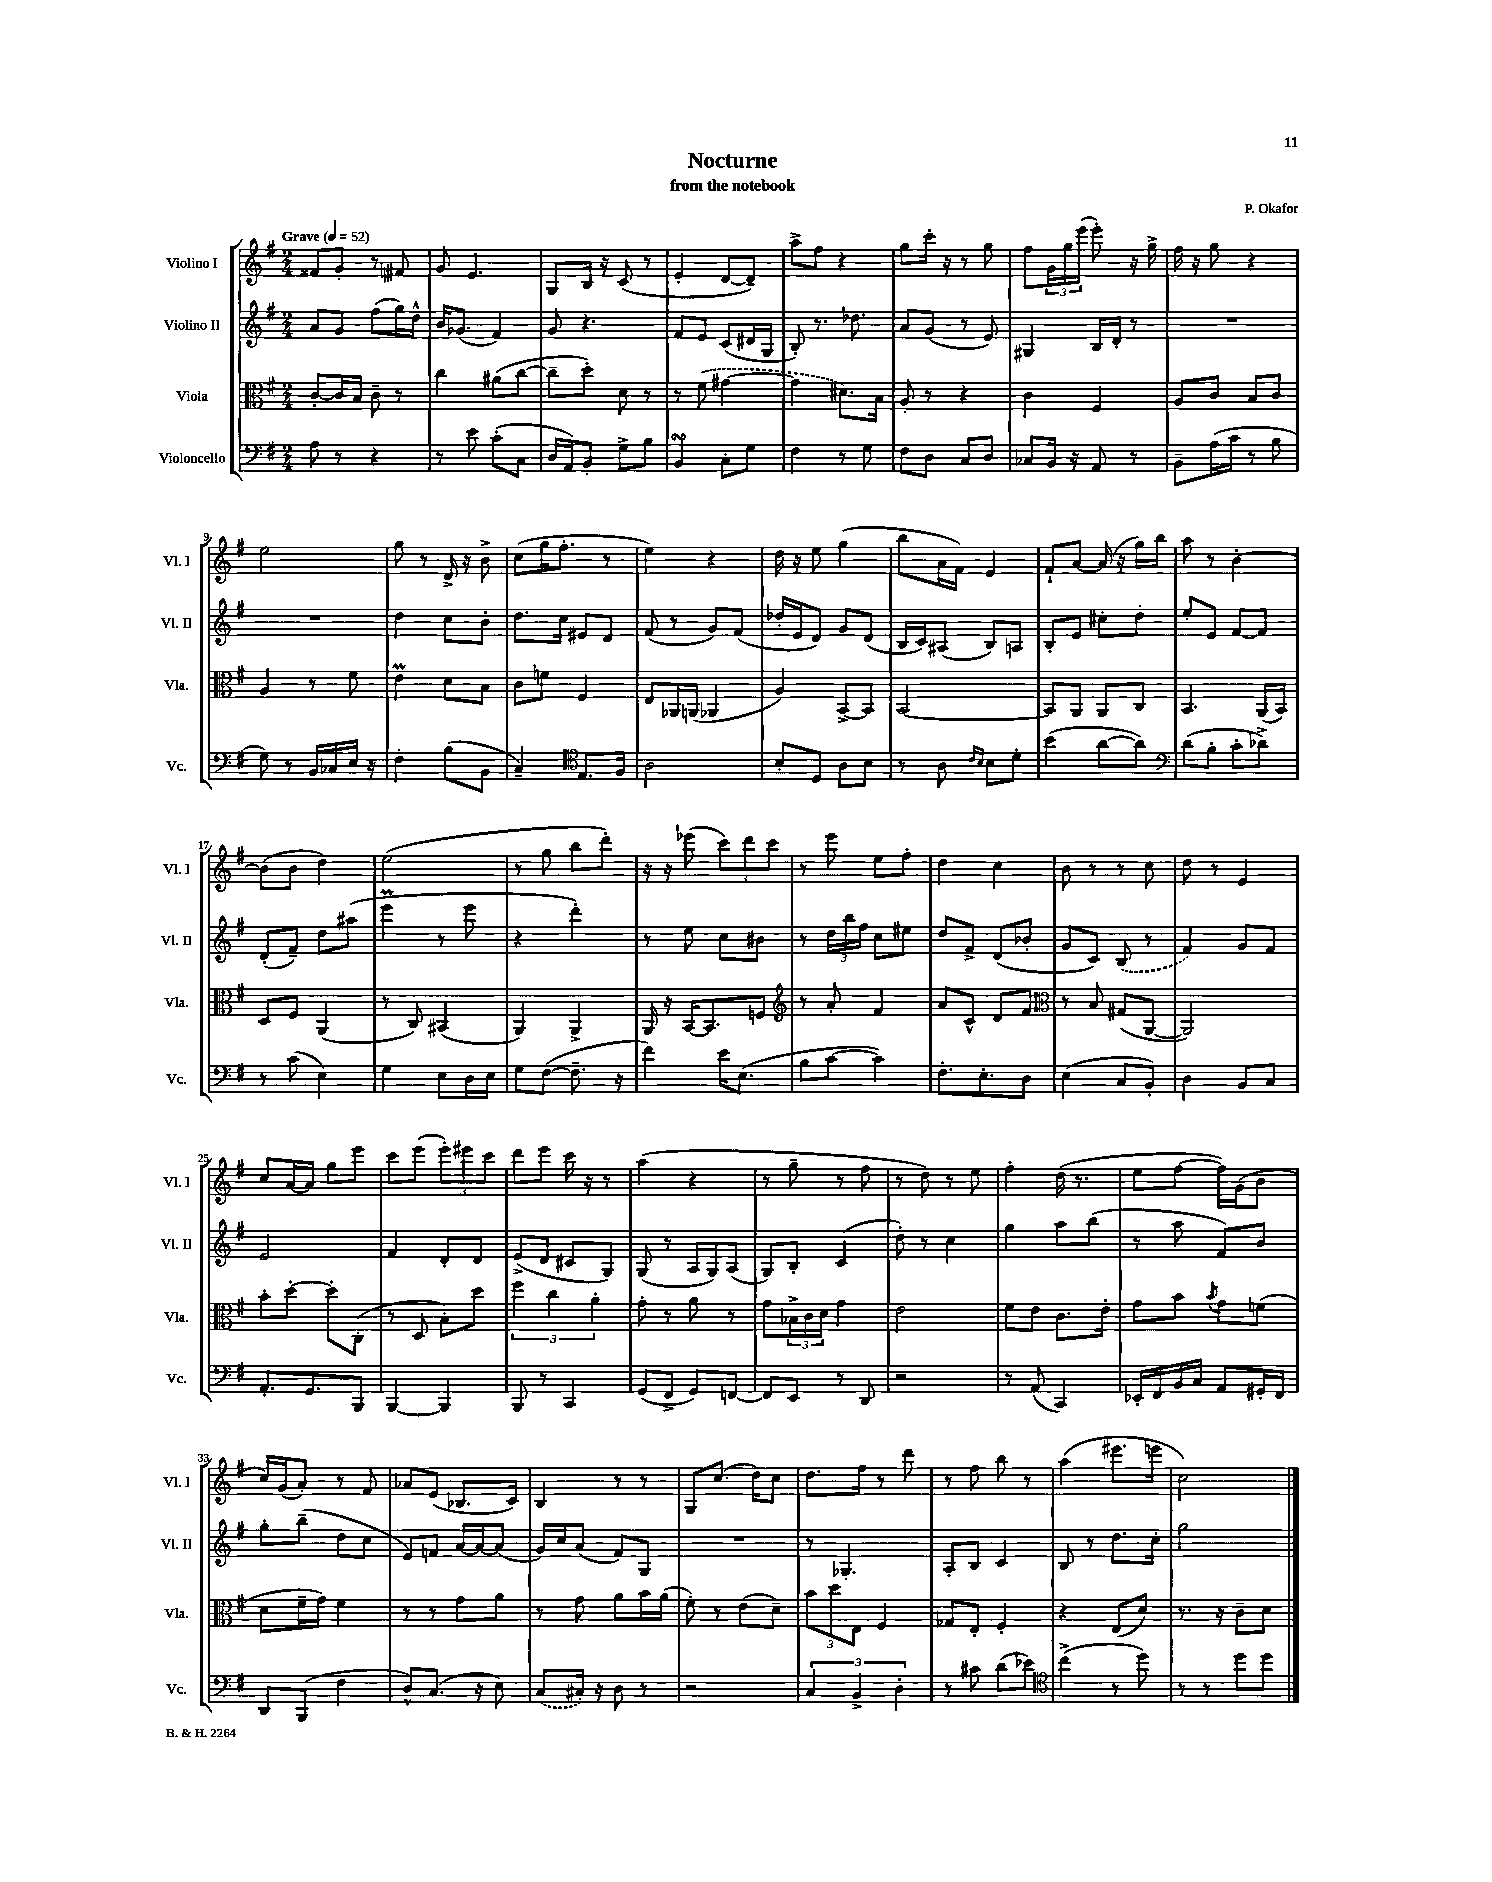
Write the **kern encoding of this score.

**kern	**kern	**kern	**kern
*staff4	*staff3	*staff2	*staff1
*clefF4	*clefC3	*clefG2	*clefG2
*k[f#]	*k[f#]	*k[f#]	*k[f#]
*M2/4	*M2/4	*M2/4	*M2/4
*MM52	*MM52	*MM52	*MM52
8A	[8c'	8a	8f##
8r	16c]	8g	8g'
.	16B	.	.
4r	8c~	(8ff#	8r
.	8r	16gg)	8f#
.	.	16dd^^	.
=	=	=	=
8r	4cc	16b	8g
.	.	(8.g-	.
8e	.	.	4.e
(8c'	(8a#	4f#)	.
8C	[8cc	.	.
=	=	=	=
16D	8cc~]	8g	8G
16AA)	.	.	.
8BB'	8dd')	4.r	16B
.	.	.	16r
8G^	8d	.	(8c
8B	8r	.	8r
=	=	=	=
4BB	8r	8f#	4e'
.	(8f#	8e	.
8C'	[4g#	(8c	[8d
8G	.	16d#	8d~])
.	.	16G	.
=	=	=	=
4F#	4g#]	8B')	8aa^
.	.	8.r	8ff#
8r	8.d#)	.	4r
.	.	8.dd-	.
8G	.	.	.
.	16B	.	.
=	=	=	=
8F#	8A'	8a	8gg
8D	8r	(8g	16ccc'
.	.	.	16r
8C	4r	8r	8r
8D	.	8e)	8gg
=	=	=	=
8C-	4c	4G#	8ff#
16BB	.	.	24g
.	.	.	24gg
16r	.	.	.
.	.	.	(24eee
8AA	4F#	16B	8eee')
.	.	16d'	.
8r	.	8r	16r
.	.	.	16gg^
=	=	=	=
8BB~	8A	2r	16ff#
.	.	.	16r
(16A	8c	.	8gg
16c	.	.	.
8r	8B	.	4r
8B	8c	.	.
=	=	=	=
8G)	4A	2r	2ee
8r	.	.	.
16BB	8r	.	.
16C-	.	.	.
16E	8f#	.	.
16r	.	.	.
=	=	=	=
4F#'	4e	4dd	8gg
.	.	.	8r
(8B	8d	8cc	16d^
.	.	.	16r
8BB	8B	8b'	8b^
=	=	=	=
4C~)	8c	8.dd	(8cc
.	8f	.	16gg
.	.	16cc	8.ff#'
*clefC4	*	*	*
8.E	4F#	8e#	.
.	.	8d	8r
16F#	.	.	.
=	=	=	=
2A	8E	(8f#	4ee)
.	16AA-	8r	.
.	(16AA	.	.
.	4AA-	8g)	4r
.	.	(8f#	.
=	=	=	=
8B'	4A)	16dd-'	16dd
.	.	16e	16r
8D	.	8d)	8ee
8A	[8BB^	8g	(4gg
8B	8BB]	(8d	.
=	=	=	=
8r	[2BB	16B	8bb
.	.	16c)	.
8A	.	(8A#	16a
.	.	.	16f#)
16qqc	.	.	.
16qqB	.	.	.
8B	.	8B)	4e
8d'	.	8A	.
=	=	=	=
(4b	8BB]	8B'	8f#`
.	8AA	8e	[8a
[8a	8AA	8cc#'	(16a]
.	.	.	16r
8a])	8C	8dd'	16gg)
.	.	.	16bb
=	=	=	=
*clefF4	*	*	*
(8d	4.BB	8ee'	8aa
8B'	.	8e	8r
8c'	.	[8f#	[4b'
8d-^)	(16AA	8f#]	.
.	16BB)	.	.
=	=	=	=
8r	8D	(8d'	(8b]
(8c	8F#	8f#~)	8b
4E)	(4AA	8dd	4dd)
.	.	(8aa#	.
=	=	=	=
4G	8r	4eee	(2ee
.	8C)	.	.
8E	(4BB#	8r	.
16D	.	8eee	.
16E	.	.	.
=	=	=	=
8G	4AA)	4r	8r
([8F#	.	.	8gg
8.F#~]	4AA^	4ddd')	8bb
.	.	.	8ddd')
16r	.	.	.
=	=	=	=
4f#)	16AA	8r	16r
.	16r	.	16r
.	[16BB	8ee	(8eee-
.	8.BB]	.	.
16e	.	8cc	12ccc)
(8.E	.	.	.
.	.	.	12ddd
.	8F	8b#	.
.	.	.	12ccc
=	=	=	=
*	*clefG2	*	*
8B	8r	8r	8r
[8c	8a'	24dd	8eee
.	.	24bb	.
.	.	24ff#	.
4c])	4f#	8cc	8ee
.	.	8ee#	8ff#'
=	=	=	=
8.F#'	8a	8dd	4dd
.	8c^^	8f#^	.
8.E'	.	.	.
.	8d	(8d	4cc
8D	8f#	8b-'	.
=	=	=	=
*	*clefC3	*	*
(4E	8r	8g	8b
.	8B	8c)	8r
8C	(8G#	(8B	8r
8BB')	[8AA	8r	8cc
=	=	=	=
4D	2AA])	4f#)	8dd
.	.	.	8r
8BB	.	8g	4e
8C	.	8f#	.
=	=	=	=
8.AA'	8b'	2e	8cc
.	[8dd'	.	[16a
8.GG	.	.	16a]
.	8dd']	.	8gg
8BBB	(8C'	.	8eee
=	=	=	=
[4BBB	8r	4f#	8ccc
.	8D	.	(8eee
4BBB]	8B')	8d'	12eee')
.	.	.	12eee#
.	8dd	8d	.
.	.	.	12ccc
=	=	=	=
8BBB	6ff#	(8e^	8ddd
8r	.	8d	8eee
.	6cc	.	.
4CC	.	8c#	16ccc
.	.	.	16r
.	6a'	.	.
.	.	8G)	8r
=	=	=	=
(8GG	8g'	(8G	(4aa
8FF#^	8r	8r	.
8GG)	8a	16A	4r
.	.	16G)	.
[8FF	8r	(8A	.
=	=	=	=
8FF]	8g	8G)	8r
8EE	24B-^	8B'	8gg~
.	24c	.	.
.	24d	.	.
8r	4g	(4c	8r
8DD	.	.	8ff#
=	=	=	=
2r	2e	8dd')	8r
.	.	8r	8dd)
.	.	4cc	8r
.	.	.	8ee
=	=	=	=
8r	8f#	4gg	4ff#'
(8AA	8e	.	.
4CC)	8.c	8aa	(16dd
.	.	.	8.r
.	.	(8bb	.
.	16e'	.	.
=	=	=	=
16EE-'	8g	8r	8ee
16FF#	.	.	.
16BB	8b	8aa	[8ff#
16C	.	.	.
.	8qb	.	.
8AA	8g	8f#)	16ff#])
.	.	.	(16g
16GG#'	(8f	8b	8b
16FF#	.	.	.
=	=	=	=
8DD	8d	8gg'	16cc)
.	.	.	(16g
(8BBB	16f#~	(8bb~	8a')
.	16g)	.	.
4F#	4f#	8dd	8r
.	.	8cc	8f#
=	=	=	=
8D^^)	8r	8e)	8a-
(8.C	8r	8f	(8e
.	8g	[16a	8.B-
16r	.	16a_	.
8E)	8a	(8a]	.
.	.	.	16c)
=	=	=	=
(8C	8r	16g)	4B
.	.	16cc	.
16C#')	8g	(8a	.
16r	.	.	.
8D	8a	8f#)	8r
8r	16b	8G	8r
.	(16a	.	.
=	=	=	=
2r	8f#')	2r	8G
.	8r	.	(8.cc
.	(8e	.	.
.	.	.	16dd)
.	8d~)	.	8cc
=	=	=	=
6C	12b	8r	8.dd
.	12dd	.	.
.	.	4.G-'	.
6BB^	12E	.	.
.	.	.	16ff#
.	4F#	.	8r
6D'	.	.	.
.	.	.	8ddd
=	=	=	=
8r	8G-	8A'	8r
8c#	8E'	8B	8ff#
(8d	4F#'	4c	8bb
8e-)	.	.	8r
=	=	=	=
*clefC4	*	*	*
(4cc^	4r	8B	(4aa
.	.	8r	.
8r	(8E	8.dd	8.eee#
8dd)	8d)	.	.
.	.	16cc'	16eee
=	=	=	=
8r	8.r	2gg	2cc)
8r	.	.	.
.	16r	.	.
8dd	8c~	.	.
8dd	8d	.	.
==	==	==	==
*-	*-	*-	*-
